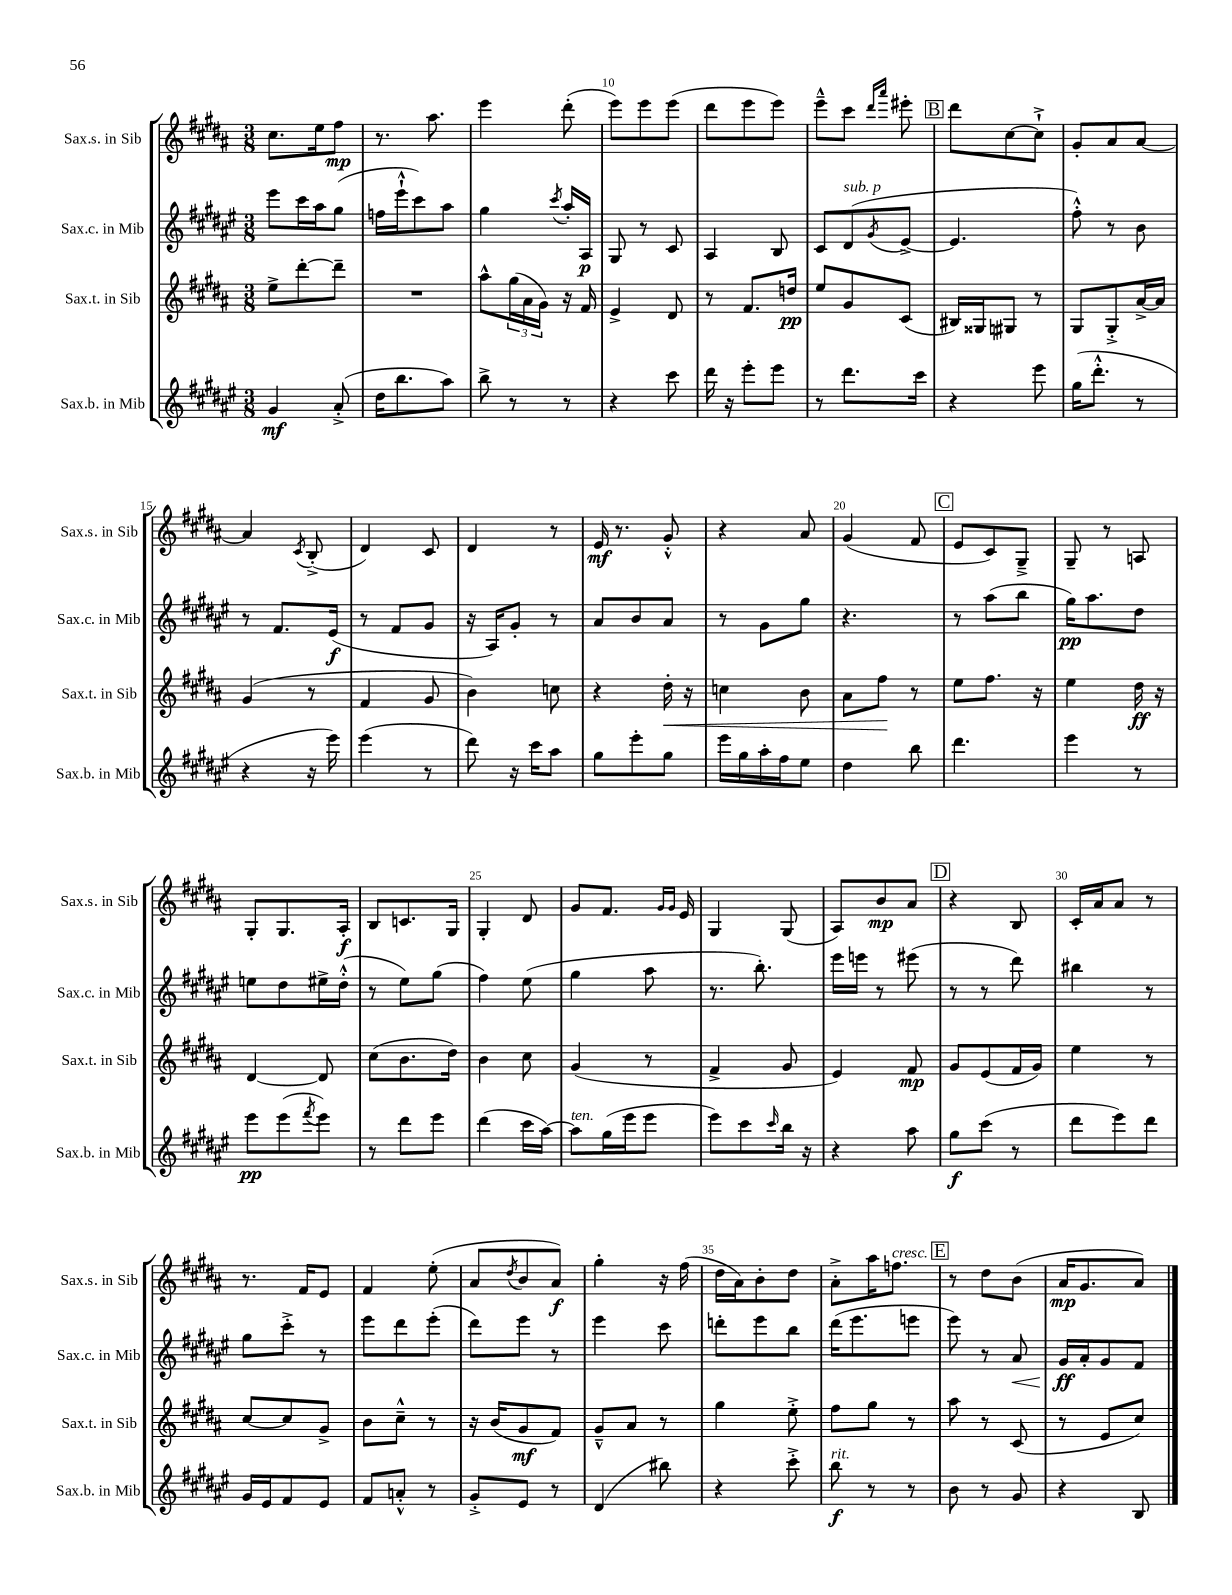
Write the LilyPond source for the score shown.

<<
\new StaffGroup <<
\new Staff = "s0" \with { instrumentName = "Sax.s. in Sib" shortInstrumentName = "Sax.s. in Sib" } {
    \clef treble \key b \major \numericTimeSignature \time 3/8
    cis''8. e''16 fis''8\mp |
    r8. ais''8. |
    e'''4 dis'''8-.( |
    e'''8) e'''8 e'''8( |
    dis'''8 e'''8 e'''8) |
    e'''8---^ cis'''8 \grace { dis'''16 ais'''16 } eis'''8-. |
    \mark \markup { \box "B" } dis'''8 cis''8~ cis''8-!-> |
    gis'8-. ais'8 ais'8~ |
    ais'4 \acciaccatura { cis'8 } b8-.->( |
    dis'4) cis'8 |
    dis'4 r8 |
    e'16\mf r8. gis'8-.-^ |
    r4 ais'8 |
    gis'4( fis'8 |
    \mark \markup { \box "C" } e'8 cis'8) gis8---> |
    gis8-- r8 a8 |
    gis8-. gis8. ais16-.\f |
    b8 c'8. gis16 |
    gis4-. dis'8 |
    gis'8 fis'8. \grace { gis'16 gis'16 } e'16 |
    gis4 gis8( |
    ais8) b'8\mp ais'8 |
    \mark \markup { \box "D" } r4 b8 |
    cis'16-. ais'16 ais'8 r8 |
    r8. fis'16 e'8 |
    fis'4 e''8-.( |
    ais'8 \acciaccatura { dis''8 } b'8 ais'8\f) |
    gis''4-. r16 fis''16( |
    dis''16 ais'16) b'8-. dis''8 |
    ais'8-.-> ais''16 f''8.^\markup { \italic "cresc." } |
    \mark \markup { \box "E" } r8 dis''8 b'8( |
    ais'16\mp gis'8. ais'8) \bar "|." |
}
\new Staff = "s1" \with { instrumentName = "Sax.c. in Mib" shortInstrumentName = "Sax.c. in Mib" } {
    \clef treble \key fis \major \numericTimeSignature \time 3/8
    eis'''8 cis'''16 ais''16 gis''8( |
    f''16 eis'''16-!-^ cis'''8) ais''8 |
    gis''4 \acciaccatura { cis'''8 } ais''16-. ais16\p |
    gis8 r8 cis'8 |
    ais4 b8 |
    cis'8 dis'8^\markup { \italic "sub. p" }( \acciaccatura { gis'8 } eis'8~-> |
    \mark \markup { \box "B" } eis'4. |
    fis''8-.-^) r8 b'8 |
    r8 fis'8. eis'16\f( |
    r8 fis'8 gis'8 |
    r16 ais16) gis'8-. r8 |
    ais'8 b'8 ais'8 |
    r8 gis'8 gis''8 |
    r4. |
    \mark \markup { \box "C" } r8 ais''8( b''8 |
    gis''16\pp) ais''8. dis''8 |
    e''8 dis''8 eis''16-> dis''16-.-^( |
    r8 eis''8) gis''8( |
    fis''4) eis''8( |
    gis''4 ais''8 |
    r8. b''8.-.) |
    eis'''16 e'''16 r8 eis'''8( |
    \mark \markup { \box "D" } r8 r8 dis'''8) |
    bis''4 r8 |
    gis''8 cis'''8-.-> r8 |
    eis'''8 dis'''8 eis'''8-.( |
    dis'''8) eis'''8 r8 |
    eis'''4 cis'''8 |
    d'''8-. eis'''8 b''8 |
    dis'''16( eis'''8. e'''8 |
    \mark \markup { \box "E" } eis'''8) r8 ais'8\< |
    gis'16\ff\! ais'16-. gis'8 fis'8 \bar "|." |
}
\new Staff = "s2" \with { instrumentName = "Sax.t. in Sib" shortInstrumentName = "Sax.t. in Sib" } {
    \clef treble \key b \major \numericTimeSignature \time 3/8
    e''8-> dis'''8~-. dis'''8-- |
    R4. |
    ais''8-^ \tuplet 3/2 { gis''16( ais'16 gis'16) } r16 fis'16 |
    e'4-> dis'8 |
    r8 fis'8. d''16\pp |
    e''8 gis'8 cis'8( |
    \mark \markup { \box "B" } bis16) gisis16 gis8 r8 |
    gis8 gis8-.-> ais'16~-> ais'16 |
    gis'4( r8 |
    fis'4 gis'8 |
    b'4) c''8 |
    r4 dis''16-.\< r16 |
    c''4 b'8 |
    ais'8 fis''8\! r8 |
    \mark \markup { \box "C" } e''8 fis''8. r16 |
    e''4 dis''16\ff r16 |
    dis'4~ dis'8 |
    cis''8( b'8. dis''16) |
    b'4 cis''8 |
    gis'4( r8 |
    fis'4-> gis'8 |
    e'4) fis'8\mp |
    \mark \markup { \box "D" } gis'8 e'8( fis'16 gis'16) |
    e''4 r8 |
    cis''8~ cis''8 gis'8-> |
    b'8 cis''8---^ r8 |
    r16 b'16( gis'8\mf fis'8) |
    gis'8---^ ais'8 r8 |
    gis''4 e''8-.-> |
    fis''8 gis''8 r8 |
    \mark \markup { \box "E" } ais''8 r8 cis'8( |
    r8 e'8 cis''8) \bar "|." |
}
\new Staff = "s3" \with { instrumentName = "Sax.b. in Mib" shortInstrumentName = "Sax.b. in Mib" } {
    \clef treble \key fis \major \numericTimeSignature \time 3/8
    gis'4\mf ais'8-.->( |
    dis''16 b''8. ais''8) |
    b''8-> r8 r8 |
    r4 cis'''8 |
    dis'''16 r16 eis'''8-. eis'''8 |
    r8 dis'''8. cis'''16 |
    \mark \markup { \box "B" } r4 eis'''8 |
    gis''16( dis'''8.-.-^ r8 |
    r4 r16 eis'''16) |
    eis'''4( r8 |
    dis'''8) r16 cis'''16 ais''8 |
    gis''8 eis'''8-. gis''8 |
    eis'''16 gis''16 ais''16-. fis''16 eis''8 |
    dis''4 b''8 |
    \mark \markup { \box "C" } dis'''4. |
    eis'''4 r8 |
    eis'''8\pp eis'''8( \acciaccatura { fis'''8 } eis'''8) |
    r8 dis'''8 eis'''8 |
    dis'''4( cis'''16 ais''16~) |
    ais''8^\markup { \italic "ten." } gis''16( eis'''16 eis'''8 |
    eis'''8) cis'''8 \grace { cis'''16 } b''16 r16 |
    r4 ais''8 |
    \mark \markup { \box "D" } gis''8\f cis'''8( r8 |
    dis'''8 eis'''8) dis'''8 |
    gis'16 eis'16 fis'8 eis'8 |
    fis'8 a'8-.-^ r8 |
    gis'8-.-> eis'8 r8 |
    dis'4( bis''8) |
    r4 cis'''8-.-> |
    b''8\f^\markup { \italic "rit." } r8 r8 |
    \mark \markup { \box "E" } b'8 r8 gis'8 |
    r4 b8 \bar "|." |
}
>>
>>
\layout { \context { \Score currentBarNumber = #7 \override BarNumber.break-visibility = ##(#f #t #t) barNumberVisibility = #(every-nth-bar-number-visible 5) } }
